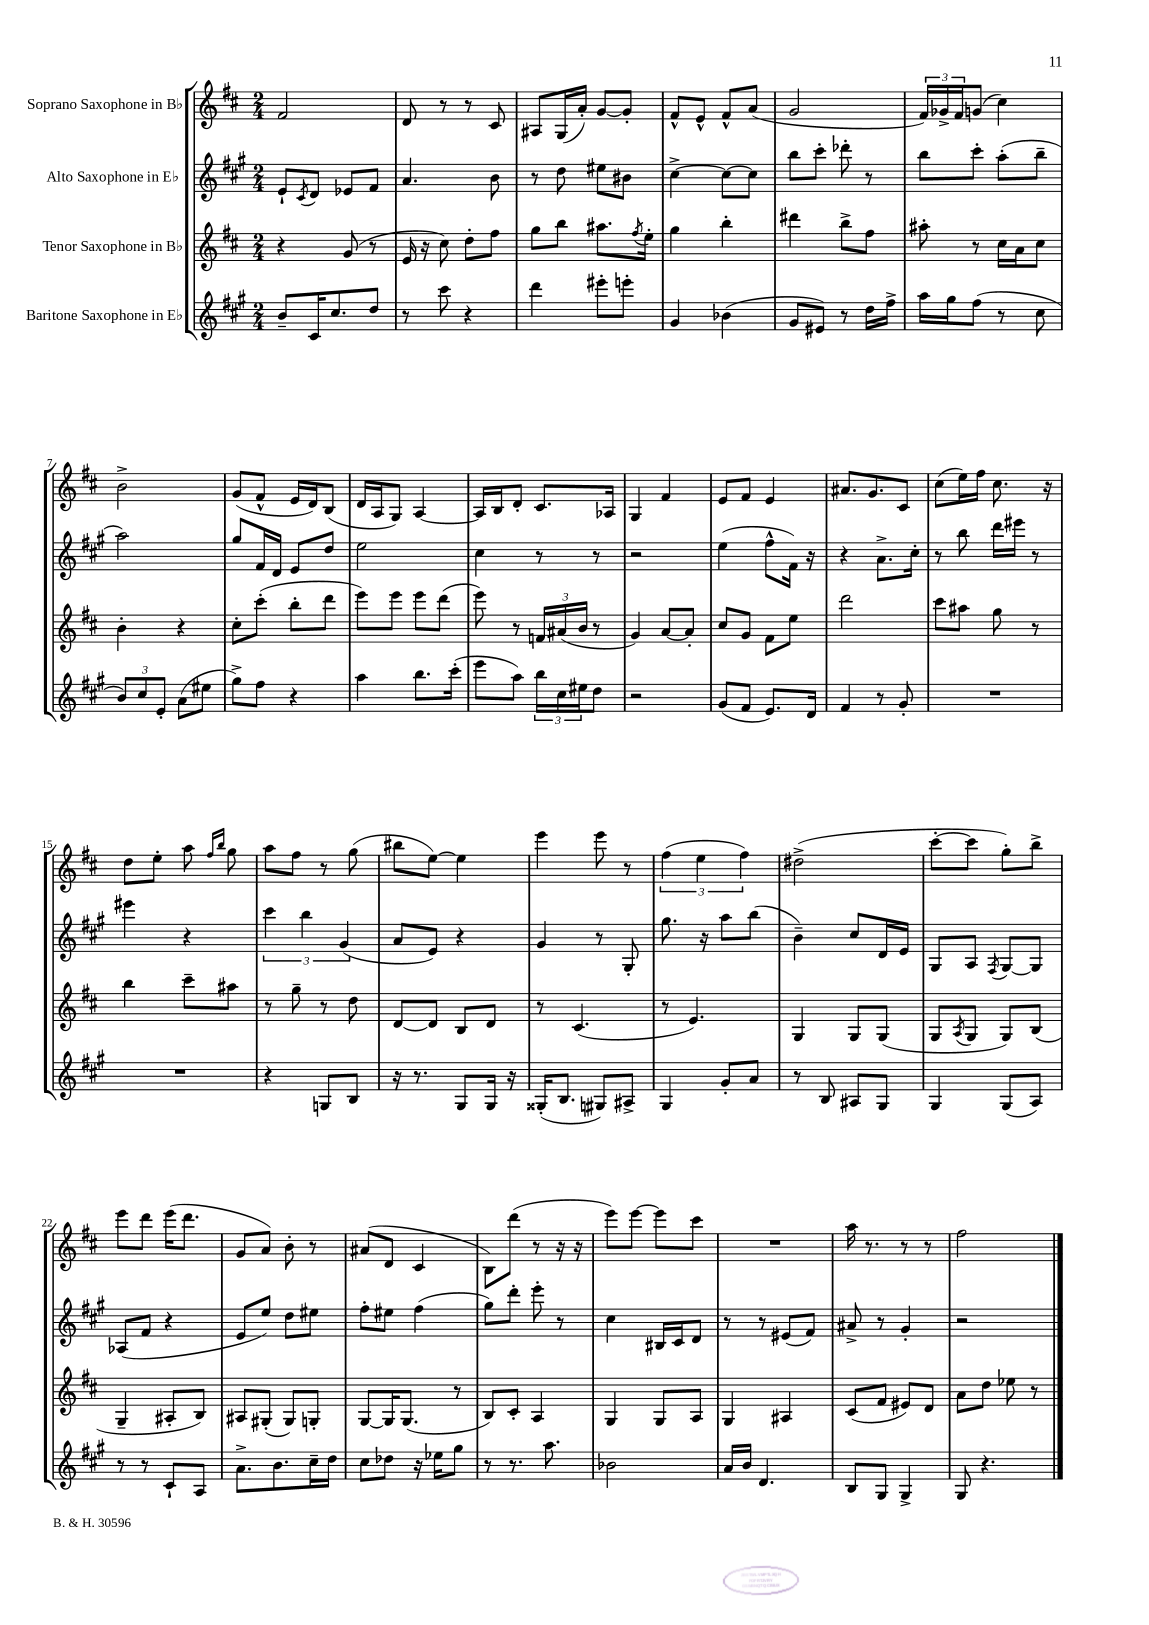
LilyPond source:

<<
\new StaffGroup <<
\new Staff = "s0" \with { instrumentName = "Soprano Saxophone in Bb" } {
    \clef treble \key d \major \numericTimeSignature \time 2/4
    fis'2 |
    d'8 r8 r8 cis'8 |
    ais8 g16( a'16-.) g'8~ g'8-. |
    fis'8-^ e'8-^ fis'8-^ a'8( |
    g'2 |
    \tuplet 3/2 { fis'16) ges'16-> fis'16 } g'8( cis''4) |
    b'2-> |
    g'8( fis'8-^ e'16 d'16) b8( |
    d'16 a16 g8) a4~ |
    a16 b16 d'8-. cis'8. aes16 |
    g4 fis'4 |
    e'8 fis'8 e'4 |
    ais'8. g'8. cis'8 |
    cis''8( e''16) fis''16 cis''8. r16 |
    d''8 e''8-. a''8 \grace { fis''16 b''16 } g''8 |
    a''8 fis''8 r8 g''8( |
    bis''8 e''8~) e''4 |
    e'''4 e'''8 r8 |
    \tuplet 3/2 { fis''4( e''4 fis''4) } |
    dis''2->( |
    cis'''8~-. cis'''8 g''8-.) b''8-> |
    e'''8 d'''8 e'''16( d'''8. |
    g'8 a'8) b'8-. r8 |
    ais'8( d'8 cis'4 |
    b8) d'''8( r8 r16 r16 |
    e'''8) e'''8~ e'''8 cis'''8 |
    R2 |
    a''16 r8. r8 r8 |
    fis''2 \bar "|." |
}
\new Staff = "s1" \with { instrumentName = "Alto Saxophone in Eb" } {
    \clef treble \key a \major \numericTimeSignature \time 2/4
    e'8-! \acciaccatura { cis'8 } d'8 ees'8 fis'8 |
    a'4. b'8 |
    r8 d''8 eis''8 bis'8 |
    cis''4~-> cis''8~ cis''8 |
    b''8 cis'''8-. des'''8-. r8 |
    b''8 cis'''8-. a''8-.( b''8-- |
    a''2) |
    gis''8 fis'16 d'16 e'8 d''8 |
    e''2 |
    cis''4 r8 r8 |
    r2 |
    e''4( fis''8-^ fis'16) r16 |
    r4 a'8.-> cis''16-. |
    r8 b''8 d'''16 eis'''16 r8 |
    eis'''4 r4 |
    \tuplet 3/2 { cis'''4 b''4 gis'4( } |
    a'8 e'8) r4 |
    gis'4 r8 gis8-. |
    gis''8. r16 a''8 b''8( |
    b'4--) cis''8 d'16 e'16 |
    gis8 a8 \acciaccatura { fis8 } gis8~ gis8 |
    aes8( fis'8 r4 |
    e'8 e''8) d''8 eis''8 |
    fis''8-. eis''8 fis''4( |
    gis''8) d'''8-. e'''8-. r8 |
    cis''4 bis16 cis'16 d'8 |
    r8 r8 eis'8( fis'8) |
    ais'8-> r8 gis'4-. |
    r2 \bar "|." |
}
\new Staff = "s2" \with { instrumentName = "Tenor Saxophone in Bb" } {
    \clef treble \key d \major \numericTimeSignature \time 2/4
    r4 g'8( r8 |
    e'16 r16 cis''8) d''8-. fis''8 |
    g''8 b''8 ais''8. \acciaccatura { fis''8 } e''16-. |
    g''4 b''4-. |
    dis'''4 b''8-> fis''8 |
    ais''8-. r8 cis''16 a'16 cis''8 |
    b'4-. r4 |
    cis''8-. cis'''8-.( b''8-. d'''8 |
    e'''8) e'''8 e'''8 d'''8( |
    e'''8) r8 \tuplet 3/2 { f'16 ais'16( b'16 } r8 |
    g'4) a'8~ a'8-. |
    cis''8 g'8 fis'8 e''8 |
    d'''2 |
    cis'''8 ais''8 g''8 r8 |
    b''4 cis'''8-- ais''8 |
    r8 g''8-- r8 d''8 |
    d'8~ d'8 b8 d'8 |
    r8 cis'4.( |
    r8 e'4.) |
    g4 g8 g8( |
    g8 \acciaccatura { a8 } g8 g8) b8( |
    g4-- ais8-. b8) |
    ais8 gis8-.( gis8) g8-. |
    g8~ g16 g8.( r8 |
    b8) cis'8-. a4 |
    g4 g8 a8 |
    g4 ais4 |
    cis'8( fis'8 eis'8) d'8 |
    a'8 d''8 ees''8 r8 \bar "|." |
}
\new Staff = "s3" \with { instrumentName = "Baritone Saxophone in Eb" } {
    \clef treble \key a \major \numericTimeSignature \time 2/4
    b'8-- cis'16 cis''8. d''8 |
    r8 cis'''8 r4 |
    d'''4 eis'''8-. e'''8-. |
    gis'4 bes'4( |
    gis'8 eis'8) r8 d''16 fis''16-> |
    a''16 gis''16 fis''8( r8 cis''8 |
    \tuplet 3/2 { b'8) cis''8 e'8-. } a'8( eis''8 |
    gis''8->) fis''8 r4 |
    a''4 b''8. cis'''16-.( |
    e'''8 a''8) \tuplet 3/2 { b''16 cis''16 eis''16 } d''8 |
    r2 |
    gis'8( fis'8 e'8.) d'16 |
    fis'4 r8 gis'8-. |
    R2 |
    R2 |
    r4 g8 b8 |
    r16 r8. gis8 gis16 r16 |
    gisis16-.( b8. gis8) ais8-> |
    gis4 gis'8-. a'8 |
    r8 b8 ais8 gis8 |
    gis4 gis8( a8) |
    r8 r8 cis'8-! a8 |
    a'8.-> b'8. cis''16-- d''16 |
    cis''8 des''8 r16 ees''16 gis''8 |
    r8 r8. a''8. |
    bes'2 |
    a'16 b'16 d'4. |
    b8 gis8 gis4-> |
    gis8 r4. \bar "|." |
}
>>
>>
